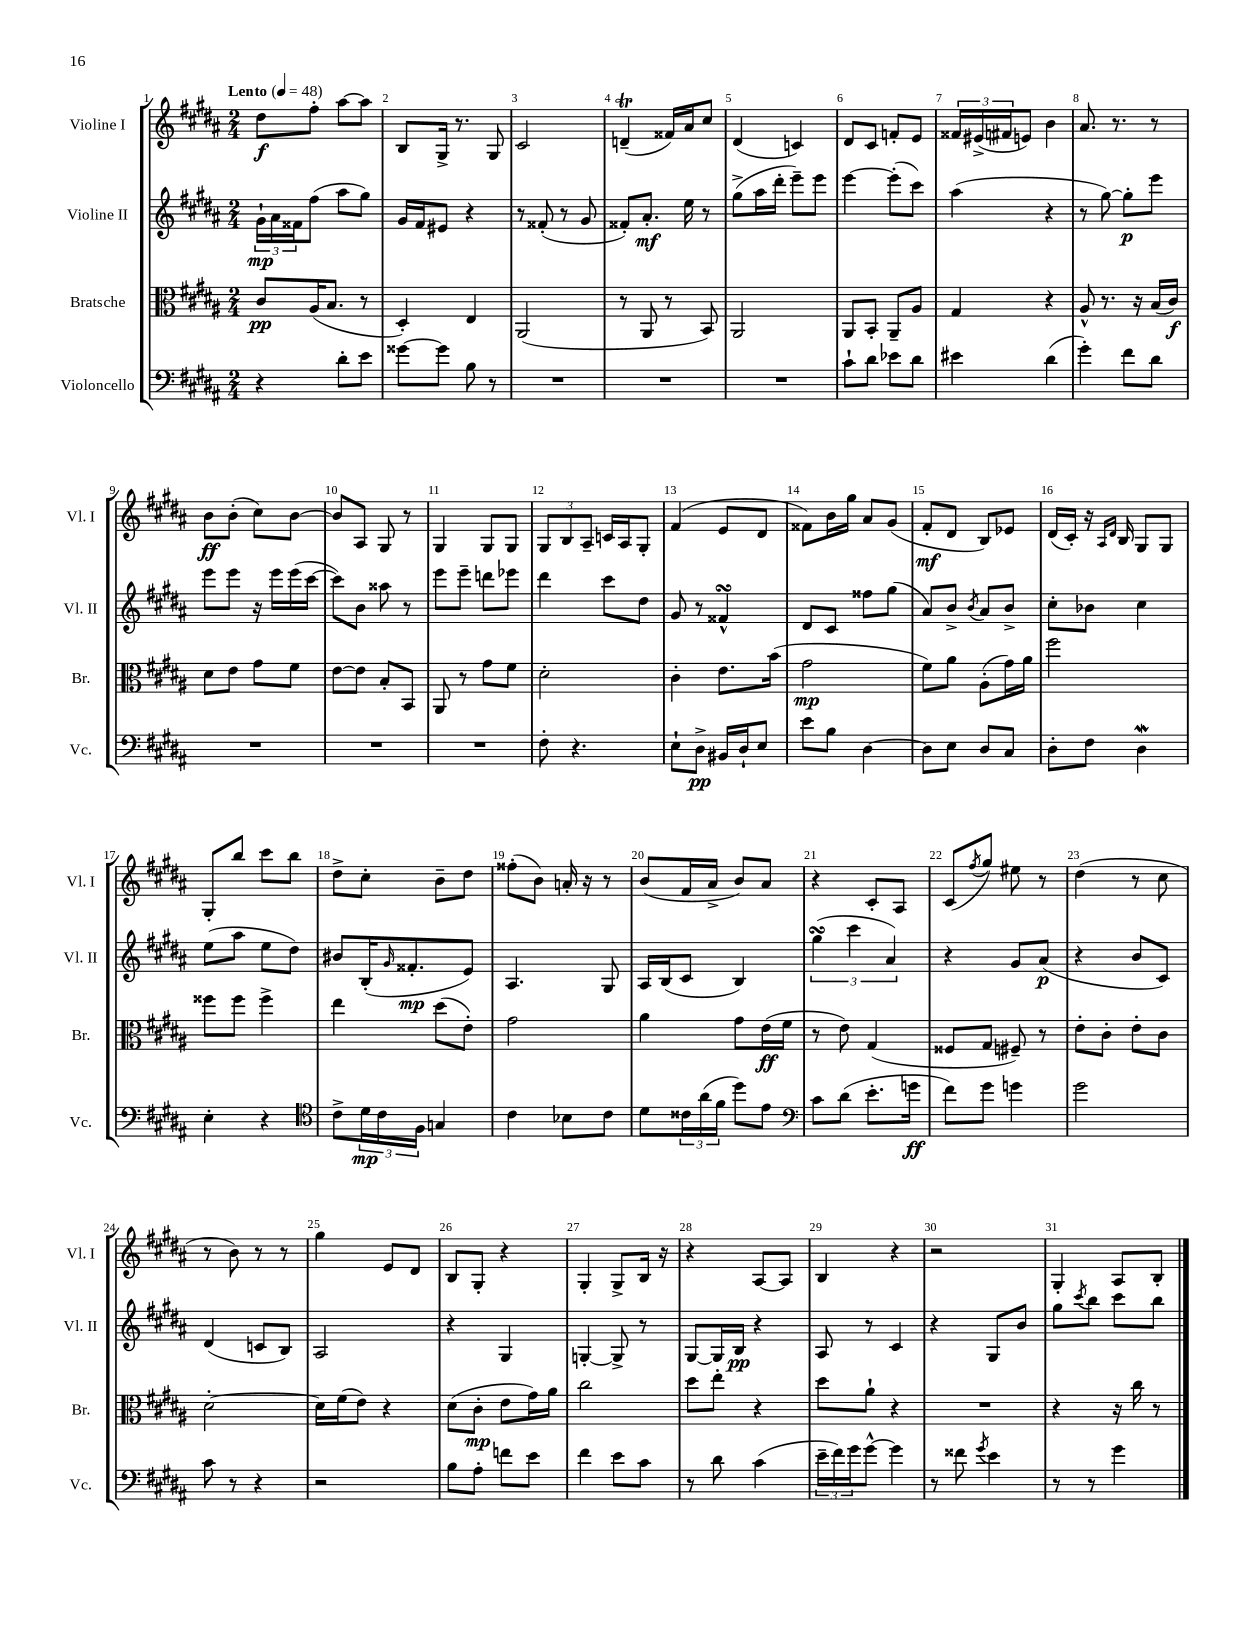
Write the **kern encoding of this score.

**kern	**kern	**kern	**kern
*staff4	*staff3	*staff2	*staff1
*clefF4	*clefC3	*clefG2	*clefG2
*k[f#c#g#d#a#]	*k[f#c#g#d#a#]	*k[f#c#g#d#a#]	*k[f#c#g#d#a#]
*M2/4	*M2/4	*M2/4	*M2/4
*MM48	*MM48	*MM48	*MM48
4r	8c#/L	24g#`\LL	8dd#\L
.	.	24a#\	.
.	.	24f##\J	.
.	(16A#/K	(8ff#\J	8ff#'\J
.	8.B/J	.	.
8d#'\L	.	8aa#\L	[8aa#\L
8e\J	8r	8gg#\J)	8aa#\]J
=	=	=	=
[8g##\L	4D#'/)	16g#/LL	8B/L
.	.	16f#/J	.
8g##\]J	.	8e#/J	16G#^/Jk
.	.	.	8.r
8B\	4E/	4r	.
8r	.	.	8G#/
=	=	=	=
2r	(2AA#/	8r	2c#/
.	.	(8f##'/	.
.	.	8r	.
.	.	8g#/	.
=	=	=	=
2r	8r	8f##'/L)	(4d~/
.	8AA#/	8.a#'/J	.
.	8r	.	16f##/LL)
.	.	16ee\	16a#/J
.	8BB/)	8r	8cc#/J
=	=	=	=
2r	2AA#/	(8gg#^\L	(4d#/
.	.	16aa#\L	.
.	.	16ddd#'\JJ	.
.	.	8eee~\L)	4c/)
.	.	8eee\J	.
=	=	=	=
8c#`\L	8AA#/L	[4eee\	8d#/L
8d#\J	8BB'/J	.	8c#/J
8e-\L	8AA#~/L	(8eee'\]L	8f'/L
8d#\J	8A#/J	8ccc#\J)	8e/J
=	=	=	=
4e#\	4G#/	(4aa#\	24f##/LL
.	.	.	(24e#^/
.	.	.	24f#/J
.	.	.	8e/J)
(4d#\	4r	4r	4b\
=	=	=	=
4g#'\)	8A#^^/	8r	8.a#/
.	8.r	[8gg#\)	.
.	.	.	8.r
8f#\L	.	8gg#'\]L	.
.	16r	.	.
8d#\J	(16B/LL	8eee\J	8r
.	16c#/JJ)	.	.
=	=	=	=
2r	8d#\L	8eee\L	8b\L
.	8e\J	8eee\J	(8b'\J
.	8g#\L	16r	8cc#\L)
.	.	16eee\LL	.
.	8f#\J	(16eee\	[8b\J
.	.	[16ccc#\JJ	.
=	=	=	=
2r	[8e\L	8ccc#\]L)	8b/]L
.	8e\]J	8b\J	8A#/J
.	8B'/L	8aa##\	8G#/
.	8BB/J	8r	8r
=	=	=	=
2r	8AA#/	8eee\L	4G#/
.	8r	8eee~\J	.
.	8g#\L	8ddd\L	8G#/L
.	8f#\J	8eee-\J	8G#/J
=	=	=	=
8F#'\	2d#'\	4ddd#\	12G#/L
.	.	.	12B/
4.r	.	.	.
.	.	.	12A#~/J
.	.	8ccc#\L	16c/LL
.	.	.	16A#/J
.	.	8dd#\J	8G#'/J
=	=	=	=
8E`\L	4c#'\	8g#/	(4f#/
8D#^\J	.	8r	.
16BB#/LL	8.e\L	4f##^^/	8e/L
16D#`/J	.	.	.
8E/J	.	.	8d#/J
.	(16b\Jk	.	.
=	=	=	=
8e\L	2g#\	8d#/L	8f##\L)
8B\J	.	8c#/J	16b\L
.	.	.	16gg#\JJ
[4D#\	.	8ff##\L	8a#/L
.	.	(8gg#\J	(8g#/J
=	=	=	=
8D#\]L	8f#\L)	8a#/L)	8f#'/L
8E\J	8a#\J	8b^/J	8d#/J
.	.	8qb/	.
8D#/L	(8A#'\L	8a#/L	8B/L)
8C#/J	16g#\L)	8b^/J	8e-/J
.	16a#\JJ	.	.
=	=	=	=
8D#'\L	2ff#\	8cc#'\L	(16d#/LL
.	.	.	16c#'/JJ)
8F#\J	.	8b-\J	16r
.	.	.	16qqA#/LL
.	.	.	16qqd#/JJ
.	.	.	16B/
4D#\	.	4cc#\	8G#/L
.	.	.	8G#/J
=	=	=	=
4E'\	8ff##\L	(8ee\L	8G#'/L
.	8ff##\J	8aa#\J	8bb/J
4r	4ff##^\	8ee\L	8ccc#\L
.	.	8dd#\J)	8bb\J
=	=	=	=
*clefC4	*	*	*
8c#^\L	4ee\	8b#/L	8dd#^\L
24d#\L	.	(16B'/K	8cc#'\J
24c#\	.	.	.
.	.	16qqg#/	.
.	.	8.f##'/	.
24F#\JJ	.	.	.
4G/	(8dd#\L	.	8b~\L
.	8e'\J)	8e/J)	8dd#\J
=	=	=	=
4c#\	2g#\	4.A#/	(8ff##'\L
.	.	.	8b\J)
8B-\L	.	.	16a'/
.	.	.	16r
8c#\J	.	8G#/	8r
=	=	=	=
8d#\L	4a#\	16A#/LL	(8b/L
.	.	(16B/J	.
24c##\L	.	8c#/J	16f#/L
(24a#\	.	.	.
.	.	.	16a#^/JJ
24f#\JJ	.	.	.
8dd#\L)	8g#\L	4B/)	8b/L)
8e\J	(16e\L	.	8a#/J
.	16f#\JJ	.	.
=	=	=	=
*clefF4	*	*	*
8c#\L	8r	(6gg#\	4r
(8d#\J	8e\)	.	.
.	.	6ccc#\	.
8.e'\L	(4G#/	.	8c#'/L
.	.	6a#/)	.
.	.	.	8A#/J
16g\Jk	.	.	.
=	=	=	=
8f#\L)	8F##/L	4r	(8c#/L
.	.	.	8qff#/
8g#\J	8G#/J	.	8gg#/J)
4g\	8F#~/)	8g#/L	8ee#\
.	8r	(8a#/J	8r
=	=	=	=
2g#\	8e'\L	4r	(4dd#\
.	8c#'\J	.	.
.	8e'\L	8b/L	8r
.	8c#\J	8c#/J)	8cc#\
=	=	=	=
8c#\	[2d#'\	(4d#/	8r
8r	.	.	8b\)
4r	.	8c/L	8r
.	.	8B/J)	8r
=	=	=	=
2r	16d#\]LL	2A#/	4gg#\
.	(16f#\J	.	.
.	8e\J)	.	.
.	4r	.	8e/L
.	.	.	8d#/J
=	=	=	=
8B\L	(8d#\L	4r	8B/L
8A#'\J	8c#'\J	.	8G#'/J
8f\L	8e\L	4G#/	4r
8e\J	16g#\L)	.	.
.	16a#\JJ	.	.
=	=	=	=
4f#\	2cc#\	[4G'/	4G#'/
8e\L	.	8G^/]	8G#^/L
8c#\J	.	8r	16B/Jk
.	.	.	16r
=	=	=	=
8r	8dd#\L	[8G#/L	4r
8d#\	8ee'\J	16G#/]L	.
.	.	16B/JJ	.
(4c#\	4r	4r	[8A#/L
.	.	.	8A#/]J
=	=	=	=
24e~\LL	8dd#\L	8A#/	4B/
24f#\)	.	.	.
24g#\J	.	.	.
[8g#^^\J	8a#`\J	8r	.
4g#\]	4r	4c#/	4r
=	=	=	=
8r	2r	4r	2r
8f##\	.	.	.
8qg#/	.	.	.
4e\	.	8G#/L	.
.	.	8b/J	.
=	=	=	=
8r	4r	8gg#\L	4G#'/
.	.	8qccc#/	.
8r	.	8bb\J	.
4g#\	16r	8ccc#\L	8A#/L
.	16cc#\	.	.
.	8r	8bb\J	8B'/J
==	==	==	==
*-	*-	*-	*-
